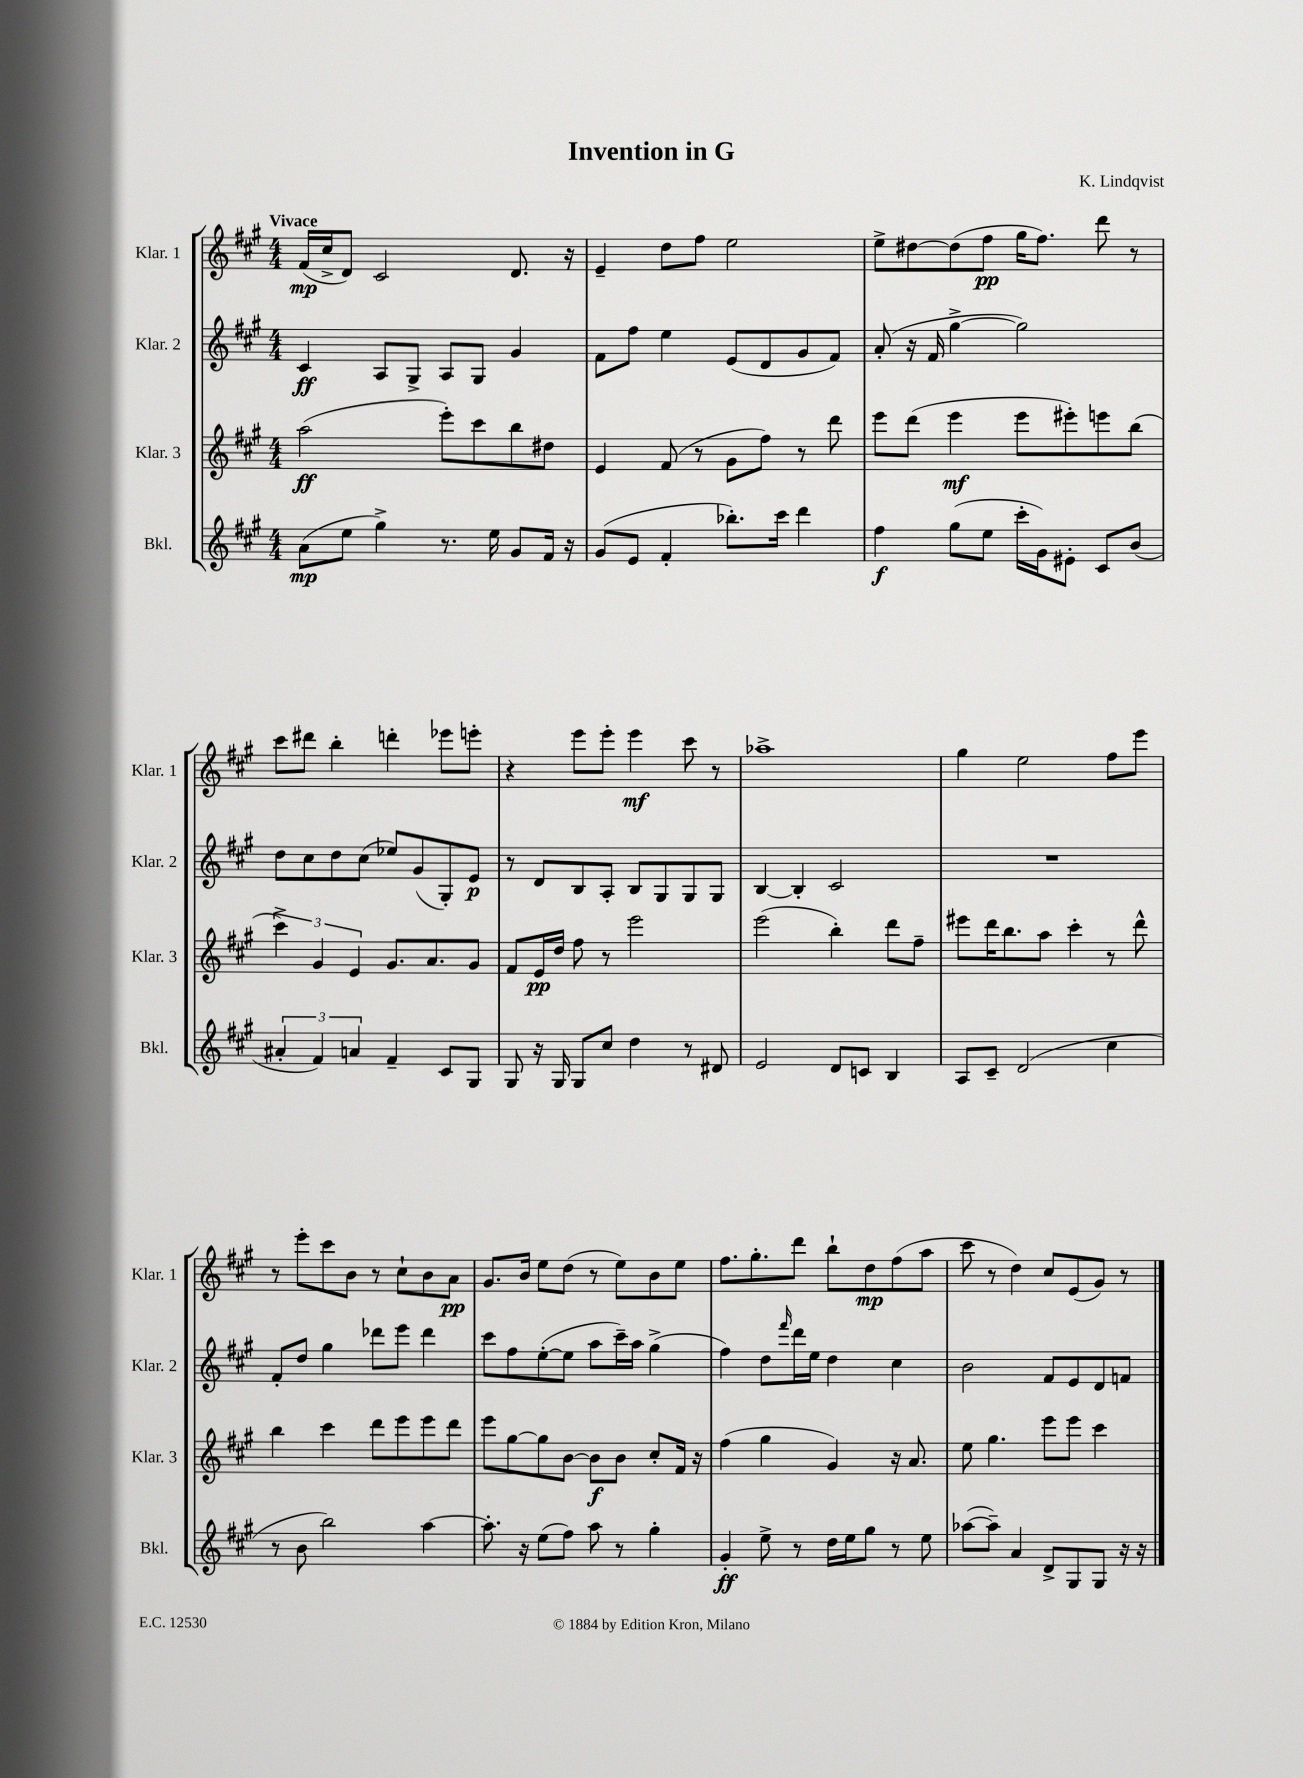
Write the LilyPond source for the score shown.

\header { title = "Invention in G" composer = "K. Lindqvist" }
<<
\new StaffGroup <<
\new Staff = "s0" \with { instrumentName = "Klar. 1" shortInstrumentName = "Klar. 1" } {
    \clef treble \key a \major \numericTimeSignature \time 4/4 \tempo "Vivace"
    fis'16\mp( cis''16-> d'8) cis'2 d'8. r16 |
    e'4-- d''8 fis''8 e''2 |
    e''8-> dis''8~ dis''8( fis''8\pp gis''16 fis''8.) d'''8 r8 |
    cis'''8 dis'''8 b''4-. d'''4-. ees'''8 e'''8-. |
    r4 e'''8 e'''8-. e'''4\mf cis'''8 r8 |
    aes''1-> |
    gis''4 e''2 fis''8 e'''8 |
    r8 e'''8-. cis'''8 b'8 r8 cis''8-! b'8 a'8\pp |
    gis'8. b'16 e''8 d''8( r8 e''8) b'8 e''8 |
    fis''8. gis''8.-. d'''8 b''8-! d''8\mp fis''8( a''8 |
    cis'''8 r8 d''4) cis''8 e'8( gis'8) r8 \bar "|." |
}
\new Staff = "s1" \with { instrumentName = "Klar. 2" shortInstrumentName = "Klar. 2" } {
    \clef treble \key a \major \numericTimeSignature \time 4/4
    cis'4\ff a8 gis8-> a8 gis8 gis'4 |
    fis'8 fis''8 e''4 e'8( d'8 gis'8 fis'8) |
    a'8-.( r16 fis'16 gis''4~-> gis''2) |
    d''8 cis''8 d''8 cis''8( ees''8) gis'8( gis8-.) e'8\p |
    r8 d'8 b8 a8-. b8 gis8 gis8 gis8 |
    b4~ b4-. cis'2 |
    R1 |
    fis'8-. d''8 gis''4 des'''8 e'''8 des'''4 |
    cis'''8 fis''8 e''8~-.( e''8 a''8 cis'''16--) a''16 gis''4->( |
    fis''4) d''8 \grace { fis'''16 } d'''16 e''16 d''4 cis''4 |
    b'2 fis'8 e'8 d'8 f'8 \bar "|." |
}
\new Staff = "s2" \with { instrumentName = "Klar. 3" shortInstrumentName = "Klar. 3" } {
    \clef treble \key a \major \numericTimeSignature \time 4/4
    a''2\ff( e'''8-.) cis'''8 b''8 dis''8 |
    e'4 fis'8( r8 gis'8 fis''8) r8 d'''8 |
    e'''8 d'''8( e'''4\mf e'''8 eis'''8-.) e'''8 b''8( |
    \tuplet 3/2 { cis'''4->) gis'4 e'4 } gis'8. a'8. gis'8 |
    fis'8 e'16\pp d''16 fis''8 r8 e'''2 |
    e'''2( b''4-.) d'''8 fis''8-- |
    eis'''8 d'''16 b''8. a''8 cis'''4-. r8 d'''8-^ |
    b''4 cis'''4 d'''8 e'''8 e'''8 d'''8 |
    e'''8 gis''8~ gis''8 b'8~ b'8\f b'8 cis''8-. fis'16 r16 |
    fis''4( gis''4 gis'4) r16 a'8. |
    e''8 gis''4. e'''8 e'''8 cis'''4 \bar "|." |
}
\new Staff = "s3" \with { instrumentName = "Bkl." shortInstrumentName = "Bkl." } {
    \clef treble \key a \major \numericTimeSignature \time 4/4
    a'8\mp( e''8 gis''4->) r8. e''16 gis'8 fis'16 r16 |
    gis'8( e'8 fis'4-. bes''8.-.) cis'''16 d'''4 |
    fis''4\f gis''8( e''8 cis'''16-. gis'16) eis'8-. cis'8 b'8( |
    \tuplet 3/2 { ais'4-. fis'4) a'4 } fis'4-- cis'8 gis8 |
    gis8 r16 gis16 gis8 cis''8 d''4 r8 dis'8 |
    e'2 d'8 c'8 b4 |
    a8 cis'8-- d'2( cis''4 |
    r8 b'8 b''2) a''4~ |
    a''8.-. r16 e''8( fis''8) a''8 r8 gis''4-. |
    gis'4-.\ff e''8-> r8 d''16 e''16 gis''8 r8 e''8 |
    aes''8~( aes''8--) a'4 d'8-> gis8 gis8 r16 r16 \bar "|." |
}
>>
>>
\layout { \context { \Score \remove "Bar_number_engraver" } }
